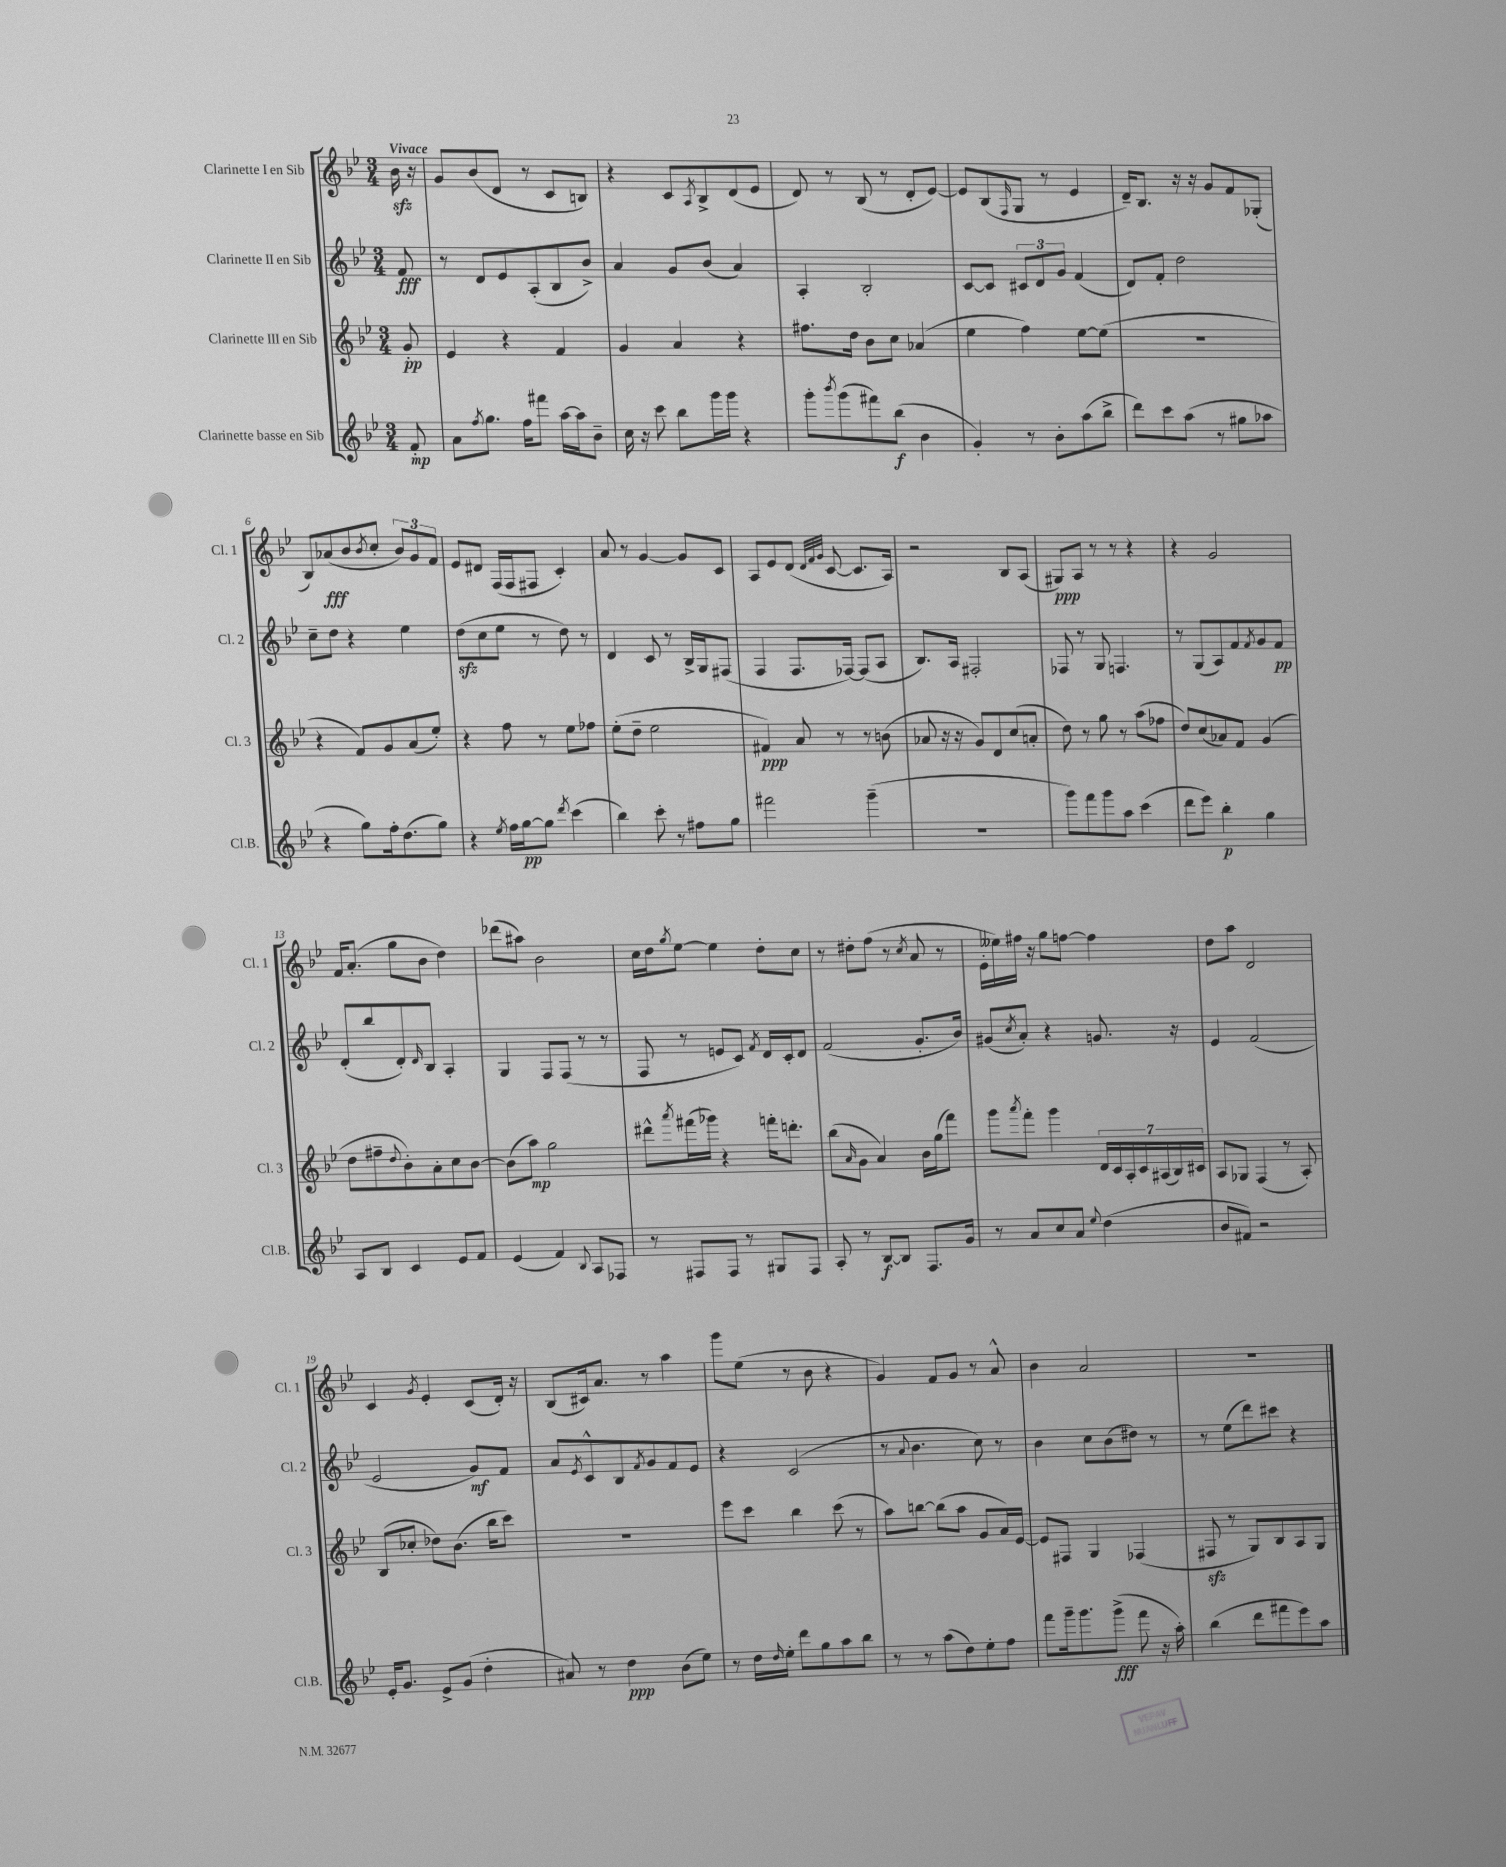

**kern	**dynam	**kern	**dynam	**kern	**dynam	**kern	**dynam
*part4	*part4	*part3	*part3	*part2	*part2	*part1	*part1
*staff4	*staff4	*staff3	*staff3	*staff2	*staff2	*staff1	*staff1
*I"Clarinette basse en Sib	*	*I"Clarinette III en Sib	*	*I"Clarinette II en Sib	*	*I"Clarinette I en Sib	*
*I'Cl.B.	*	*I'Cl. 3	*	*I'Cl. 2	*	*I'Cl. 1	*
*clefG2	*	*clefG2	*	*clefG2	*	*clefG2	*
*k[b-e-]	*	*k[b-e-]	*	*k[b-e-]	*	*k[b-e-]	*
*M3/4	*	*M3/4	*	*M3/4	*	*M3/4	*
=	=	=	=	=	=	=	=
!	!	!	!	!	!	!LO:TX:a:B:t=Vivace	!
8f'/	mp	8g'/	pp	8f/	fff	16b-zz\	.
.	.	.	.	.	.	16r	.
=1	=1	=1	=1	=1	=1	=1	=1
8a\L	.	4e-/	.	8r	.	8g/L	.
8qff/	.	.	.	.	.	.	.
8.gg\J	.	.	.	8d/L	.	(8b-/	.
.	.	4r	.	8e-/	.	8d/J	.
16ff\KL	.	.	.	.	.	.	.
8fff#X\J	.	.	.	(8A'/	.	8r	.
[16aa\LL	.	4f/	.	8B-/	.	8c/L	.
16aa\J]	.	.	.	.	.	.	.
8b-~\J	.	.	.	8b-^/J)	.	8Bn/J)	.
=2	=2	=2	=2	=2	=2	=2	=2
16cc\	.	4g/	.	4a/	.	4r	.
16r	.	.	.	.	.	.	.
8ccc\	.	.	.	.	.	.	.
8bb-\L	.	4a/	.	8g/L	.	8c/L	.
.	.	.	.	.	.	8qA/	.
16ggg\L	.	.	.	(8b-/J	.	8B-^/	.
16ggg\JJ	.	.	.	.	.	.	.
4r	.	4r	.	4a/)	.	(8d/	.
.	.	.	.	.	.	8e-/J	.
=3	=3	=3	=3	=3	=3	=3	=3
8ggg'\L	.	8.ff#X\L	.	4A'/	.	8d/)	.
8qbbb-/	.	.	.	.	.	.	.
(8ggg\	.	.	.	.	.	8r	.
.	.	16dd\Jk	.	.	.	.	.
8fff#X\)	.	8b-\L	.	2B-'/	.	(8B-/	.
(8bb-\J	f	8cc\J	.	.	.	8r	.
4b-\	.	(4a-X/	.	.	.	8d'/L	.
.	.	.	.	.	.	[8e-/J)	.
=4	=4	=4	=4	=4	=4	=4	=4
4g'/)	.	4ee-\	.	[8c/L	.	8e-/L]	.
.	.	.	.	8c/J]	.	(8B-/	.
.	.	.	.	.	.	16qqF/	.
8r	.	4ff\)	.	12c#X/L	.	8G/J	.
.	.	.	.	12d/	.	.	.
8b-'\L	.	.	.	.	.	8r	.
.	.	.	.	12g/J	.	.	.
(8aa\	.	[8ee-\L	.	(4f/	.	4e-/	.
8bb-^\J	.	(8ee-\J]	.	.	.	.	.
=5	=5	=5	=5	=5	=5	=5	=5
8ddd\L)	.	2.r	.	8d/L)	.	16d~/KL)	.
.	.	.	.	.	.	8.B-/J	.
8ccc\	.	.	.	8f'/J	.	.	.
(8aa\J	.	.	.	2dd\	.	16r	.
.	.	.	.	.	.	16r	.
8r	.	.	.	.	.	8g/L	.
8gg#X\L	.	.	.	.	.	8f/	.
8aa-X\J	.	.	.	.	.	(8G-X'/J	.
!!LO:LB:g=z
=6	=6	=6	=6	=6	=6	=6	=6
4r	.	4r	.	8cc~\L	.	8B-/L)	.
.	.	.	.	8dd\J	.	(8a-X/	fff
8gg\L)	.	8f/L)	.	4r	.	8b-/	.
.	.	.	.	.	.	8qb-/	.
16ff'\k	.	8g/	.	.	.	8cc'/J	.
(8.dd\	.	.	.	.	.	.	.
.	.	(8a/	.	4ee-\	.	12b-/L)	.
.	.	.	.	.	.	12g/	.
8gg\J)	.	8ee-'/J)	.	.	.	.	.
.	.	.	.	.	.	12f/J	.
=7	=7	=7	=7	=7	=7	=7	=7
4r	.	4r	.	(8ddzz\L	.	8e-/L	.
.	.	.	.	8cc\	.	8d#X/J	.
8qee-/	.	.	.	.	.	.	.
16ff\LL	.	8ff\	.	8ee-\J	.	(16F/LL	.
[16gg\J	pp	.	.	.	.	16F/J	.
8gg\J]	.	8r	.	8r	.	8F#X/J	.
8qddd/	.	.	.	.	.	.	.
(4ccc\	.	8ee-\L	.	8dd\)	.	4c'/)	.
.	.	8ff-X\J	.	8r	.	.	.
=8	=8	=8	=8	=8	=8	=8	=8
4bb-\)	.	(8ee-'\L	.	4d/	.	8a/	.
.	.	8dd~\J	.	.	.	8r	.
8ccc'\	.	2ee-\	.	8c/	.	[4g/	.
8r	.	.	.	8r	.	.	.
8ff#X\L	.	.	.	16B-^/LL	.	8g/L]	.
.	.	.	.	16G/J	.	.	.
8gg\J	.	.	.	(8F#X/J	.	8c/J	.
=9	=9	=9	=9	=9	=9	=9	=9
2fff#X\	.	4f#X/)	ppp	4F/	.	8A/L	.
.	.	.	.	.	.	8e-/	.
.	.	8a/	.	8.F/L	.	(8d/J	.
.	.	.	.	.	.	32qqd/LLL	.
.	.	.	.	.	.	32qqf/	.
.	.	.	.	.	.	32qqg/JJJ	.
.	.	8r	.	.	.	[8c/	.
.	.	.	.	[16F-X/Jk)	.	.	.
(4ggg~\	.	8r	.	(8F-/L]	.	8.c/L]	.
.	.	(8bn\	.	8A/J	.	.	.
.	.	.	.	.	.	16A/Jk)	.
=10	=10	=10	=10	=10	=10	=10	=10
2.r	.	8a-X/	.	8.B-/L)	.	2r	.
.	.	16r	.	.	.	.	.
.	.	16r	.	16A/Jk	.	.	.
.	.	8g/L)	.	2F#X'/	.	.	.
.	.	8d/	.	.	.	.	.
.	.	(8cc/	.	.	.	8B-/L	.
.	.	8an'/J	.	.	.	(8A/J	.
=11	=11	=11	=11	=11	=11	=11	=11
8ggg\L)	.	8dd\)	.	8F-X/	.	8G#X/L)	ppp
8fff\	.	8r	.	8r	.	8A/J	.
8ggg\	.	8gg\	.	8G/	.	8r	.
8aa\J	.	8r	.	4.Fn/	.	8r	.
(4ccc\	.	(8aa\L	.	.	.	4r	.
.	.	8ff-X\J	.	.	.	.	.
=12	=12	=12	=12	=12	=12	=12	=12
8ddd\L	.	8dd/L)	.	8r	.	4r	.
8eee-\J)	.	(8cc/	.	(8G/L	.	.	.
4bb-'\	p	8a-X/)	.	8A/)	.	2g/	.
.	.	8f/J	.	8f/	.	.	.
.	.	.	.	8qf/	.	.	.
4gg\	.	(4g/	.	8g/	.	.	.
.	.	.	.	8f/J	pp	.	.
!!LO:LB:g=z
=13	=13	=13	=13	=13	=13	=13	=13
8A/L	.	8dd\L	.	(8d'/L	.	16f/KL	.
.	.	.	.	.	.	(8.a'/J	.
8B-/J	.	8ff#X~\	.	8bb-/	.	.	.
.	.	8qqdd/	.	.	.	.	.
4c/	.	8b-'\)	.	8d'/)	.	8gg\L	.
.	.	.	.	16qqd/	.	.	.
.	.	8a'\	.	8B-/J	.	8b-\J	.
8e-/L	.	8cc\	.	4A'/	.	4dd\)	.
8f/J	.	[8b-\J	.	.	.	.	.
=14	=14	=14	=14	=14	=14	=14	=14
(4e-/	.	(8b-\L]	.	4G/	.	(8ddd-X\L	.
.	.	8aa\J)	mp	.	.	8aa#X\J)	.
4f/)	.	2gg\	.	8F/L	.	2b-\	.
.	.	.	.	(8F/J	.	.	.
8qqB-/	.	.	.	.	.	.	.
8A/L	.	.	.	8r	.	.	.
8F-X/J	.	.	.	8r	.	.	.
=15	=15	=15	=15	=15	=15	=15	=15
8r	.	8ddd#X^^\L	.	8F/	.	16cc\LL	.
.	.	.	.	.	.	16dd\J	.
.	.	8qaaa/	.	.	.	8qgg/	.
8F#X/L	.	(16fff#X\L	.	8r	.	[8ee-\J	.
.	.	16ggg-X\JJ)	.	.	.	.	.
8F#/J	.	4r	.	8en/L	.	4ee-\]	.
8r	.	.	.	8c/J)	.	.	.
.	.	.	.	8qf/	.	.	.
8G#X/L	.	16fffn'\KL	.	16d/LL	.	8dd'\L	.
.	.	8.dddn'\J	.	16c'/J	.	.	.
8F#/J	.	.	.	8d/J	.	8cc\J	.
=16	=16	=16	=16	=16	=16	=16	=16
8A'/	.	(8bb-\L	.	(2f/	.	8r	.
.	.	16qqa/	.	.	.	.	.
8r	.	8g\J	.	.	.	8dd#X'\L	.
[8B-/L	f	4a/)	.	.	.	(8ff\J	.
8B-/J]	.	.	.	.	.	8r	.
.	.	.	.	.	.	8qcc/	.
8.F/L	.	16b-\LL	.	8.g'/L	.	8a/	.
.	.	(16gg\J	.	.	.	.	.
.	.	8fff\J)	.	.	.	8r	.
16g/Jk	.	.	.	16b-/Jk)	.	.	.
=17	=17	=17	=17	=17	=17	=17	=17
8r	.	8ggg\L	.	(8g#X/L	.	16e-'\LL	.
.	.	.	.	.	.	16ee--X\)	.
.	.	8qaaa/	.	8qcc/	.	.	.
8a/L	.	8fff'\J	.	8a'/J)	.	16ff#X\JJ	.
.	.	.	.	.	.	16r	.
8cc/	.	4ggg\	.	4r	.	8gg\L	.
8a/J	.	.	.	.	.	[8ffn\J	.
8qqee-/	.	.	.	.	.	.	.
(4dd\	.	28d/LL	.	8.gn/	.	4ff\]	.
.	.	28c/	.	.	.	.	.
.	.	28A'/	.	.	.	.	.
.	.	28c/	.	.	.	.	.
.	.	(28A#X/	.	.	.	.	.
.	.	28B-/)	.	.	.	.	.
.	.	.	.	16r	.	.	.
.	.	28c#X/JJ	.	.	.	.	.
=18	=18	=18	=18	=18	=18	=18	=18
8b-/L	.	8A/L	.	4e-/	.	8dd\L	.
8f#X/J)	.	8G-X/J	.	.	.	8aa\J	.
2r	.	(4F/	.	(2f/	.	2d/	.
.	.	8r	.	.	.	.	.
.	.	8A'/)	.	.	.	.	.
!!LO:LB:g=z
=19	=19	=19	=19	=19	=19	=19	=19
16e-'/KL	.	(8B-/L	.	2e-/	.	4c/	.
8.g/J	.	.	.	.	.	.	.
.	.	8cc-X'/J	.	.	.	.	.
.	.	.	.	.	.	8qg/	.
8e-^/L	.	8dd-X\L)	.	.	.	4e-'/	.
(8g/J	.	(8.b-\J	.	.	.	.	.
4dd'\	.	.	.	8g/L)	mf	(8c/L	.
.	.	16bb-\KL	.	.	.	.	.
.	.	8ccc\J)	.	8f/J	.	16d'/Jk)	.
.	.	.	.	.	.	16r	.
=20	=20	=20	=20	=20	=20	=20	=20
8a#X/)	.	2.r	.	8a/L	.	(8B-/L	.
.	.	.	.	8qe-/	.	.	.
8r	.	.	.	8c^^/	.	16c#X/k)	.
.	.	.	.	.	.	8.a/J	.
4dd\	ppp	.	.	8B-/	.	.	.
.	.	.	.	8qf/	.	.	.
.	.	.	.	8g/	.	8r	.
(8b-\L	.	.	.	8f/	.	4aa\	.
8ee-\J)	.	.	.	8e-/J	.	.	.
=21	=21	=21	=21	=21	=21	=21	=21
8r	.	8eee-\L	.	4r	.	8ggg\L	.
16dd\LL	.	8ccc\J	.	.	.	(8ee-\J	.
16qqdd/	.	.	.	.	.	.	.
16ee-'\JJ	.	.	.	.	.	.	.
8ddd\L	.	4bb-\	.	(2c/	.	8r	.
8gg\	.	.	.	.	.	8b-\	.
8aa\	.	(8ccc\	.	.	.	4r	.
8bb-\J	.	8r	.	.	.	.	.
=22	=22	=22	=22	=22	=22	=22	=22
8r	.	8aa\L)	.	8r	.	4g/)	.
.	.	.	.	8qqa/	.	.	.
8r	.	[8bbn\J	.	4.b-\	.	.	.
(8aa\L	.	(8bb\L]	.	.	.	8f/L	.
8dd\)	.	8aa\J	.	.	.	8g/J	.
8ee-'\	.	8g/L	.	8cc\)	.	8r	.
8ff\J	.	16a/L)	.	8r	.	8a^^/	.
.	.	[16e-/JJ	.	.	.	.	.
=23	=23	=23	=23	=23	=23	=23	=23
8fff\L	.	8e-/L]	.	4b-\	.	4b-\	.
16ggg~\k	.	8F#X/J	.	.	.	.	.
8.ggg\	.	.	.	.	.	.	.
.	.	4G/	.	8cc\L	.	2a/	.
(8ggg^\J	fff	.	.	(8b-\	.	.	.
8fff\	.	(4F-X/	.	8dd#X\J)	.	.	.
16r	.	.	.	8r	.	.	.
16aa'\)	.	.	.	.	.	.	.
=24	=24	=24	=24	=24	=24	=24	=24
(4bb-\	.	8F#Xzz/	.	8r	.	2.r	.
.	.	8r	.	(8ee-\L	.	.	.
8ddd\L	.	8G/L)	.	8ddd\)	.	.	.
8fff#X\	.	8B-/	.	8ccc#X\J	.	.	.
8eee-\)	.	8A/	.	4r	.	.	.
8aa\J	.	8G/J	.	.	.	.	.
==	==	==	==	==	==	==	==
*-	*-	*-	*-	*-	*-	*-	*-
